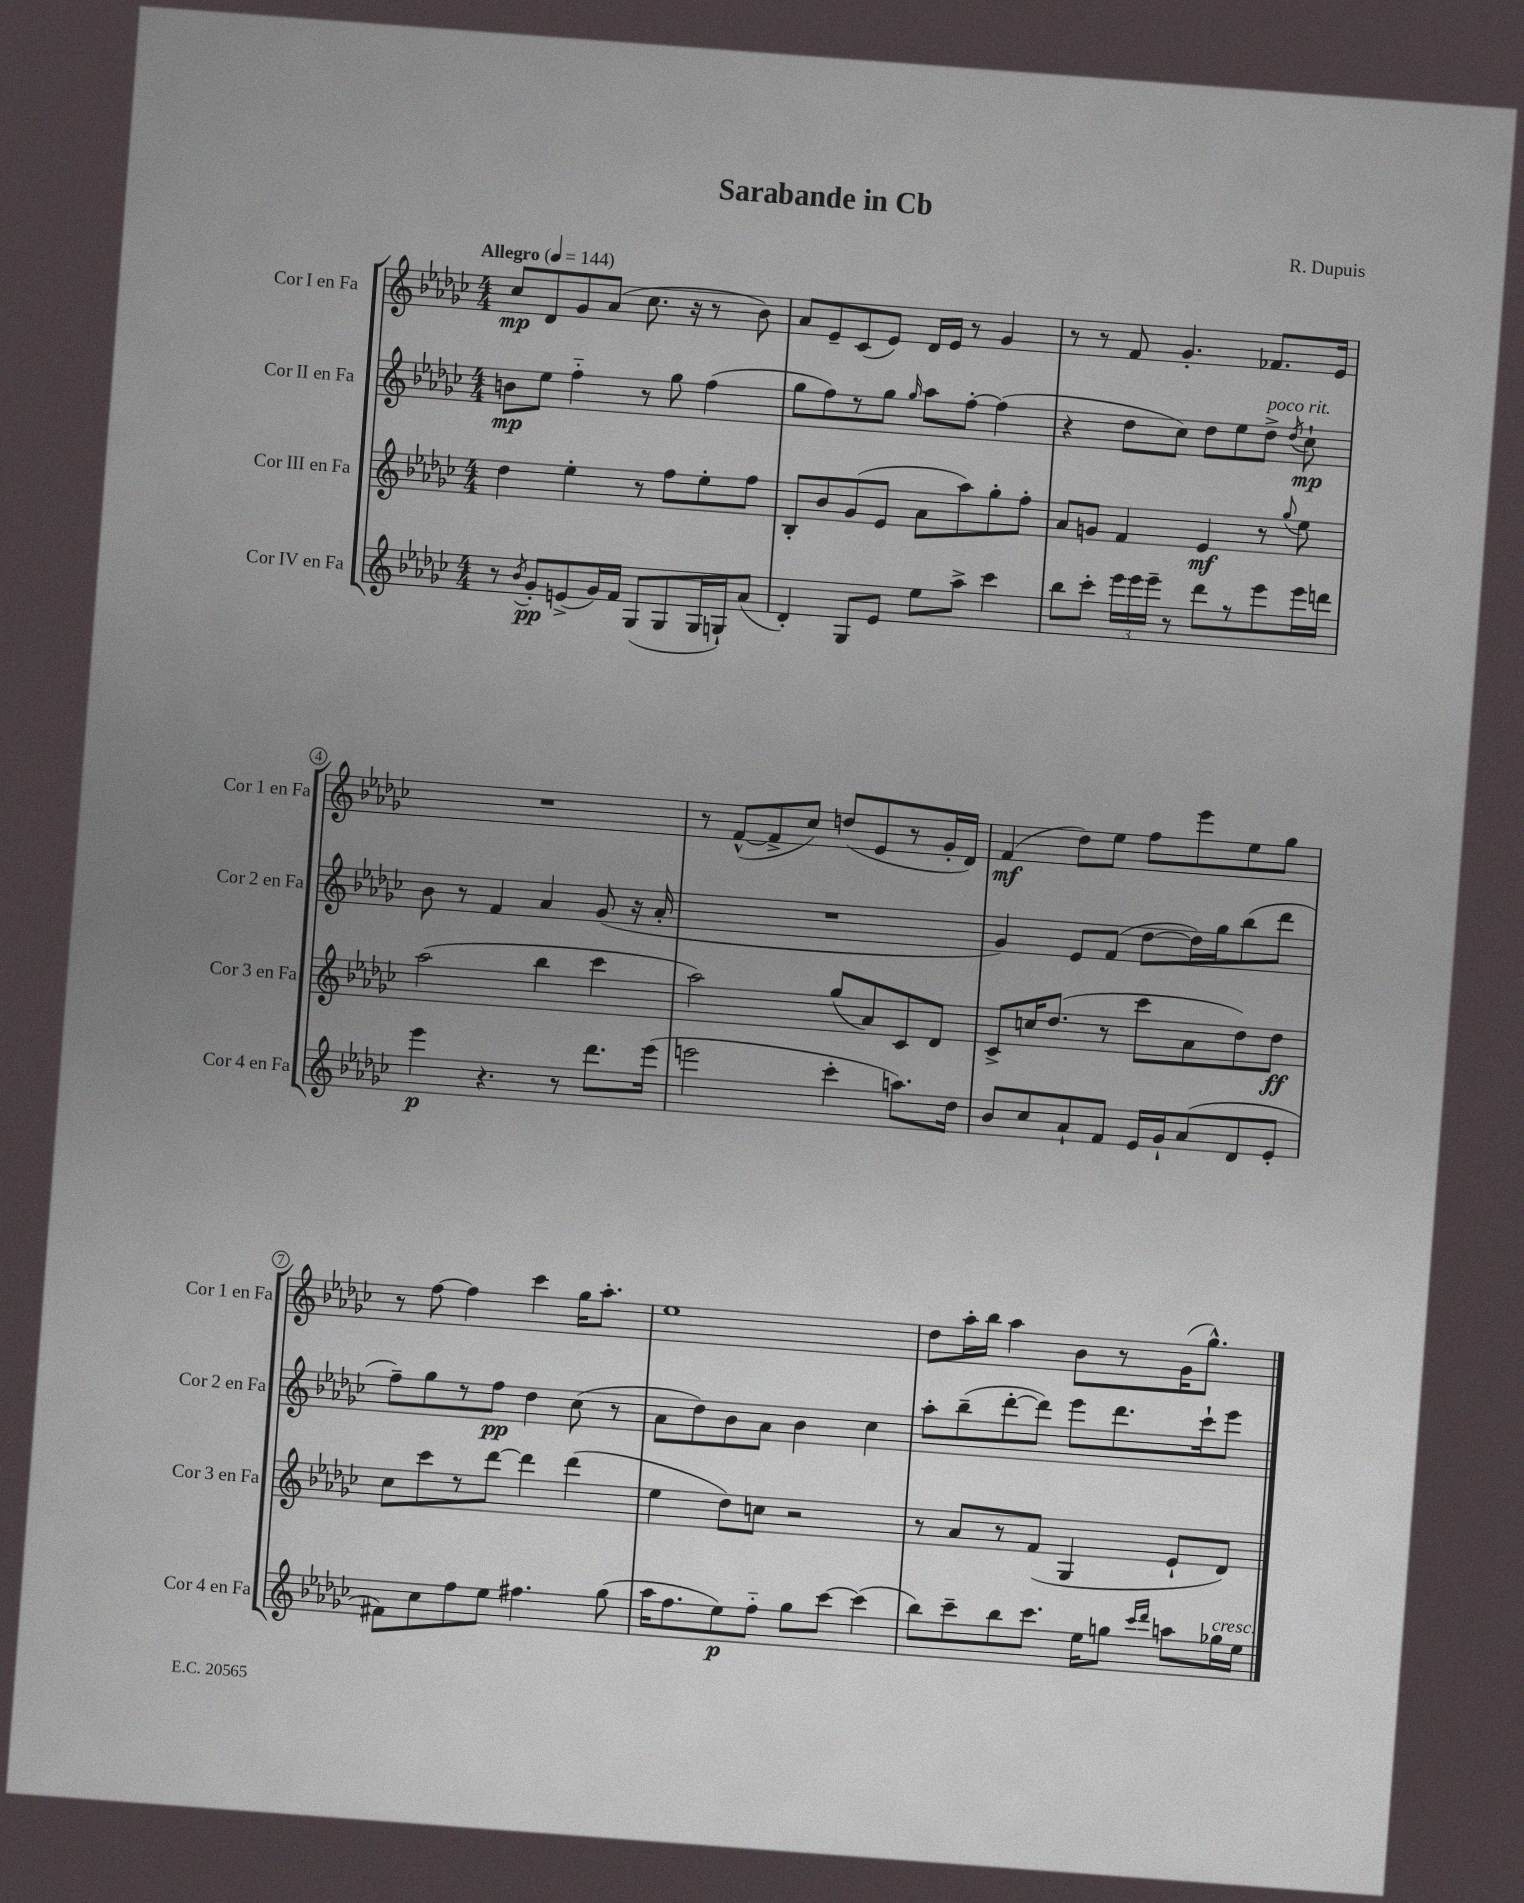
\header { title = "Sarabande in Cb" composer = "R. Dupuis" }
<<
\new StaffGroup <<
\new Staff = "s0" \with { instrumentName = "Cor I en Fa" shortInstrumentName = "Cor 1 en Fa" } {
    \clef treble \key ges \major \numericTimeSignature \time 4/4 \tempo "Allegro" 4 = 144
    \autoBeamOff ces''8[\mp des'8 ges'8 aes'8]( ces''8. r16 r8 bes'8) |
    aes'8[ ees'8-- ces'8( ees'8]) des'16[ ees'16] r8 ges'4 |
    r8 r8 f'8 ges'4.-. fes'8.[ ees'16] |
    R1 |
    r8 f'8[~-^( f'8-> ces''8]) d''8[( ees'8 r8 ges'16-. des'16]) |
    f'4\mf( des''8[) ees''8] f''8[ ees'''8 ees''8 ges''8] |
    r8 f''8~ f''4 ces'''4 ges''16[ aes''8.]-. |
    ees''1 |
    des''8[ aes''16-. bes''16] aes''4 bes'8[ r8 ges'16( ges''8.]-^) \bar "|." |
}
\new Staff = "s1" \with { instrumentName = "Cor II en Fa" shortInstrumentName = "Cor 2 en Fa" } {
    \clef treble \key ges \major \numericTimeSignature \time 4/4
    \autoBeamOff b'8[\mp ees''8] f''4-_ r8 ges''8 f''4( |
    ges''8[ f''8) r8 ges''8] \grace { ges''16 } aes''8[ f''8]~-. f''4( |
    r4 des''8[ ces''8]) des''8[ ees''8 des''8]->^\markup { \italic "poco rit." } \acciaccatura { des''8 } ces''8-!\mp |
    bes'8 r8 f'4 aes'4 ges'8( r16 aes'16-. |
    R1 |
    ges'4) ees'8[ f'8]( des''8[~ des''16) ges''16 bes''8( des'''8] |
    f''8[--) ges''8 r8 f''8]\pp des''4 ces''8( r8 |
    aes'8[ des''8) bes'8 aes'8] bes'4 ces''4 |
    aes''8[-. bes''8--( des'''8~-. des'''8]) ees'''8[ des'''8. ces'''16-! ees'''8] \bar "|." |
}
\new Staff = "s2" \with { instrumentName = "Cor III en Fa" shortInstrumentName = "Cor 3 en Fa" } {
    \clef treble \key ges \major \numericTimeSignature \time 4/4
    \autoBeamOff des''4 ees''4-. r8 f''8[ ees''8-. f''8] |
    bes8[-. bes'8 ges'8( ees'8] aes'8[ aes''8) ges''8-. f''8]-. |
    aes'8[ g'8] f'4 ees'4\mf r8 \appoggiatura { ges''8 } ees''8 |
    aes''2( bes''4 ces'''4 |
    aes''2) ges''8[( aes'8) ces'8 des'8] |
    ces'8[-> c''16 des''8.]( r8 ces'''8[ aes'8 des''8) des''8]\ff |
    ces''8[ ces'''8 r8 des'''8]~ des'''4 des'''4( |
    ees''4 des''8[) c''8] r2 |
    r8 aes'8[ r8 f'8]( ges4 ees'8[-! des'8]) \bar "|." |
}
\new Staff = "s3" \with { instrumentName = "Cor IV en Fa" shortInstrumentName = "Cor 4 en Fa" } {
    \clef treble \key ges \major \numericTimeSignature \time 4/4
    \autoBeamOff r8 \acciaccatura { bes'8 } ges'8[-.\pp e'8->( ges'16) f'16] ges8[( ges8 ges16 g16-!) aes'8]( |
    des'4-.) ges8[ ees'8] ees''8[ aes''8]-> ces'''4 |
    bes''8[ ces'''8]-. \tuplet 3/2 { ees'''16[ ees'''16 ees'''16]-- } r8 des'''8[ r8 ees'''8 ees'''16 d'''16] |
    ees'''4\p r4. r8 des'''8.[ ees'''16]( |
    e'''2 ces'''4-. a''8.[) des''16] |
    bes'8[ ces''8 aes'8-! f'8] ees'16[ ges'16-! aes'8( des'8 ees'8]-. |
    fis'8[) ces''8 f''8 ees''8] fis''4. ges''8( |
    aes''16[ f''8. ees''8\p) f''8]-_ ges''8[ ces'''8]~ ces'''4( |
    bes''8[) ces'''8-- bes''8 ces'''8.] ees''16[ g''8] \grace { ces'''16[ des'''16] } a''8[ ges''16^\markup { \italic "cresc." } ees''16] \bar "|." |
}
>>
>>
\layout { \context { \Score \override BarNumber.stencil = #(make-stencil-circler 0.1 0.3 ly:text-interface::print) } }
